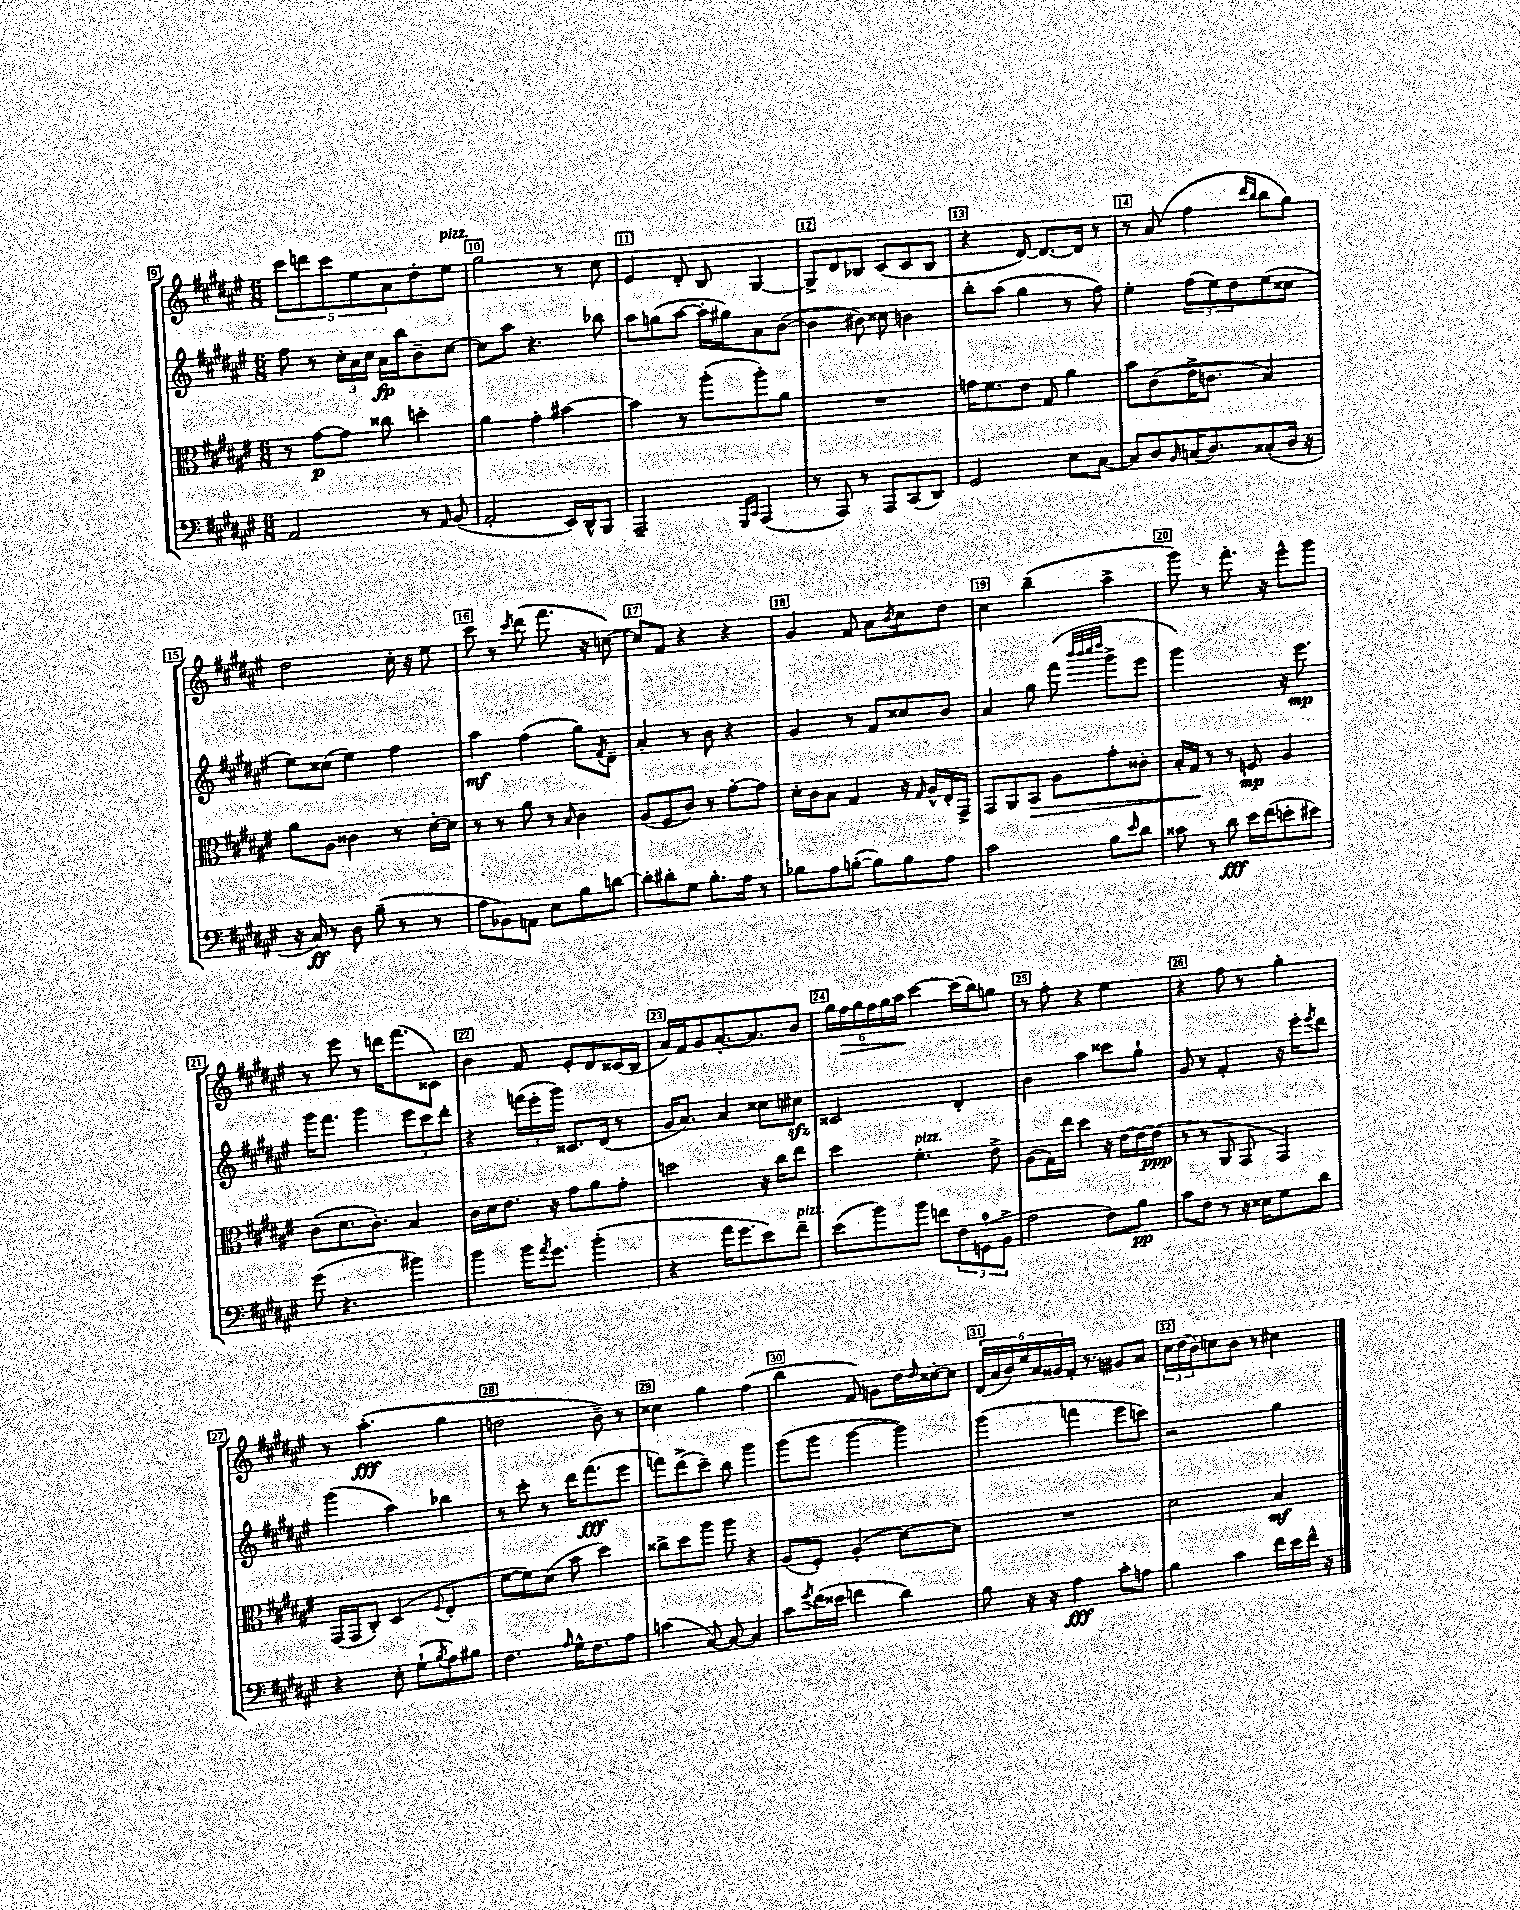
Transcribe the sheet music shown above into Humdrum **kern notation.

**kern	**kern	**kern	**kern
*staff4	*staff3	*staff2	*staff1
*clefF4	*clefC3	*clefG2	*clefG2
*k[f#c#g#d#a#e#]	*k[f#c#g#d#a#e#]	*k[f#c#g#d#a#e#]	*k[f#c#g#d#a#e#]
*M6/8	*M6/8	*M6/8	*M6/8
2AA#	8r	8ff#	10ccc#
.	.	.	10ddd
.	[8g#	8r	.
.	.	.	10ccc#
.	8g#]	24cc#'	.
.	.	24a#	.
.	.	.	10ee#
.	.	24cc#	.
.	8cc##	16a#	.
.	.	.	10a#
.	.	16bb	.
8r	4dd'	8b~	8dd#'
16qqAA#	.	.	.
(8BB	.	[8cc#	8ee#
=	=	=	=
2AA#'	4a#	8cc#]	2gg#
.	.	8aa#	.
.	4g#'	4.r	.
16EE#)	[4b#	.	8r
16DD#^^	.	.	.
8BBB	.	8bb-	8cc#
=	=	=	=
2AAA#~	4b#]	8aa#	4e#
.	.	(8gg	.
.	8r	[8aa#	8d#'
.	(8aa#'	16aa#']	8B
.	.	16gg#)	.
16qqGGG#	.	.	.
16qqCC#	.	.	.
(4AAA#	8aa#')	8a#	[4G#
.	8a#	([8b	.
=	=	=	=
8r	2.r	4b]	8G#^]
8AAA#)	.	.	8d#
8r	.	8b#)	8B-
8AAA#	.	8cc##	(8c#
(8CC#	.	4b	8c#
8DD#)	.	.	8B-
=	=	=	=
2GG#	16g	8bb'	4r
.	8.f#	.	.
.	.	(8aa#	.
.	8e#	4gg#	[8d#)
.	8G#	.	8.d#_
8E#	4a#	8r	.
.	.	.	16d#]
[8C#	.	8ff#)	8r
=	=	=	=
8C#]	8b	4ee#'	8r
8D#	(8c#	.	(8a#
16qqBB	.	.	.
(16C	16e#^	(12ff#	4ff#
8.D#)	8.c	.	.
.	.	12ee#)	.
.	.	12dd#	.
.	.	.	16qqddd#
.	.	.	16qqbb
(8C##'	4B)	(8ee#	8bb
16D#	.	8cc##	8gg#)
16r	.	.	.
=	=	=	=
16r	8a#	8ee#)	2dd#
16C#)	.	.	.
8r	8A#	(8cc##	.
8D#	4c##	4ee#)	.
(8B~	.	.	.
8r	8r	4ff#	16cc#'
.	.	.	16r
8r	[16d#'	.	8ee#
.	16d#]	.	.
=	=	=	=
8A#	8r	4aa#	8ccc#
8BB-)	8r	.	8r
.	.	.	8qccc#
8AA	8a#	(4ff#	(8ddd#
8E#	8r	.	8.fff#
.	16qqB	.	.
8B	4c#	8gg#)	.
.	.	.	16r
.	.	8qf#	.
[8d	.	8d#~	[8cc)
=	=	=	=
8d']	(8A#	4a#'	8cc]
8d#'	8F#	.	8f#
8G#	8c#)	8r	4r
8.B'	8r	8b	.
.	[8g#'	4r	4r
16A#	.	.	.
8r	8g#]	.	.
=	=	=	=
8B-	16d#'	4g#	4g#
.	16c#	.	.
8A#	8B	.	.
([8B'	4G#	8r	8f#
8B])	.	8f#	8a#
.	.	.	8qb
8B	16r	8cc##	8cc#
.	16qqG#	.	.
.	16A#^^	.	.
8A#	16E#'	8b	8dd#
.	16GG#^	.	.
=	=	=	=
2c#	8GG#	4a#	4cc#
.	8AA#	.	.
.	8BB	8gg#	(4bb~
.	8A#	(8fff#	.
.	.	32qqbbb	.
.	.	32qqbbb	.
.	.	32qqcccc#	.
.	.	32qqdddd#	.
8B	8g#'	8ggg#^	4aa#^
16qqe#	.	.	.
8d#	8c##'	8eee#	.
=	=	=	=
8c##	16B'	2ggg#)	8ggg#)
.	16G#	.	.
8r	8r	.	8r
8d#	8r	.	8.fff#'
16e#	8F	.	.
(16f#	.	.	16r
8e'	4A#	16r	8eee#^^
.	.	8.eee#	.
8e#)	.	.	8ggg#
=	=	=	=
(8g#	(8c#	16ggg#	8r
.	.	8.fff#	.
4.r	8.d#	.	8eee#
.	.	4ggg#	8r
.	8.c#')	.	.
.	.	.	16ddd
.	.	.	(8.fff#
4b#)	4B	12eee#	.
.	.	12ccc#	.
.	.	.	8c##)
.	.	12ddd#'	.
=	=	=	=
4b	16c#	4r	4b
.	16d#	.	.
.	8.e#	.	.
16b	.	(24fff	8f#
.	.	24eee#'	.
8qa#	.	.	.
8.g#	16r	.	.
.	.	24ggg#)	.
.	8g#	8.c##	8e#'
(4b'	8a#	.	8d#
.	.	(16d#	.
.	8g#'	8r	(16c##
.	.	.	16B
=	=	=	=
4r	2dd	16g#	16a#)
.	.	8.a#)	16f#
.	.	.	8g#
16a#	.	4a#	[8.a#'
8.g#	.	.	.
.	.	.	8.a#]
8e#)	16r	8cc##	.
.	16cc#	.	.
8f#~	8ee#	8cc#	8b
=	=	=	=
(8e#	4dd#	2c##	24gg#
.	.	.	24ff#
.	.	.	24gg#
8b)	.	.	24ff#
.	.	.	24gg#
.	.	.	24aa#
8b	4.f#'	.	[4ccc#
8f	.	.	.
12F#	.	4d#'	(16ccc#]
.	.	.	16bb)
(12GG	.	.	.
.	8e#^	.	8gg
12BB^	.	.	.
=	=	=	=
2A#	(8A#	4b	8r
.	16G#)	.	8ff#'
.	16ee#	.	.
.	4dd#	4aa#	4r
8F#)	16r	8ccc##	4ee#
.	[16e#	.	.
8B	16e#_	8gg#`	.
.	(16e#]	.	.
=	=	=	=
8c#	8r	8g#	4r
8F#	8r	8r	.
8r	8AA#	4f#'	8ff#
16r	8GG#	.	8r
16E##	.	.	.
8G#	4GG#)	16r	4gg#'
.	.	16eee#'	.
.	.	8qeee#	.
8d#	.	8ddd#	.
=	=	=	=
4r	(16GG#	(4ggg#	8r
.	16GG#	.	.
.	8C#')	.	(4.aa#'
8E#'	(4D#	4aa#)	.
(8G#`	.	.	.
8qB	8qqF#	.	.
8A#)	4E#'	4bb-	4gg#
8B#	.	.	.
=	=	=	=
4.F#	[8f#	8r	2dd
.	8f#])	8ccc#'	.
.	(8d#	8r	.
16qqA#	.	.	.
16G#^^	8b	16ddd#	.
8.F#	.	(8.fff#	.
.	4dd#)	.	8b~)
8A#	.	8eee#	8r
=	=	=	=
(4c	8cc##^	8fff)	4cc##
.	8dd#	(8ddd#^	.
[8C#)	8aa#	8ccc#~)	4gg#
8C#_	8aa#	8bb	.
4C#]	4r	4ggg#	(4ff#
=	=	=	=
8c#	(8A#	(8ggg#	4bb
8qg#	.	.	.
(16f#	8F#')	8ggg#	.
16e##	.	.	.
4f	(4A#'	[4ggg#	8f#)
.	.	.	8g
4d#)	[8d#)	4ggg#])	16dd#
.	.	.	16qqdd#
.	.	.	[16cc##'
.	8d#]	.	8cc##]
=	=	=	=
8B	2.r	(4ggg#	(24d#
.	.	.	24a#
.	.	.	24b)
16r	.	.	24ee#
.	.	.	24a#
16r	.	.	.
.	.	.	24g##
4A#	.	4fff	16f#'
.	.	.	8.r
8c#'	.	8eee#	8g#
8A	.	8ccc)	8a#
=	=	=	=
4B	2d#	2r	24cc#
.	.	.	(24dd#
.	.	.	24b)
.	.	.	8cc
4c#	.	.	8b
.	.	.	8r
16f#	4B	4gg#	4cc#
16e#	.	.	.
16f#^^	.	.	.
16r	.	.	.
==	==	==	==
*-	*-	*-	*-
